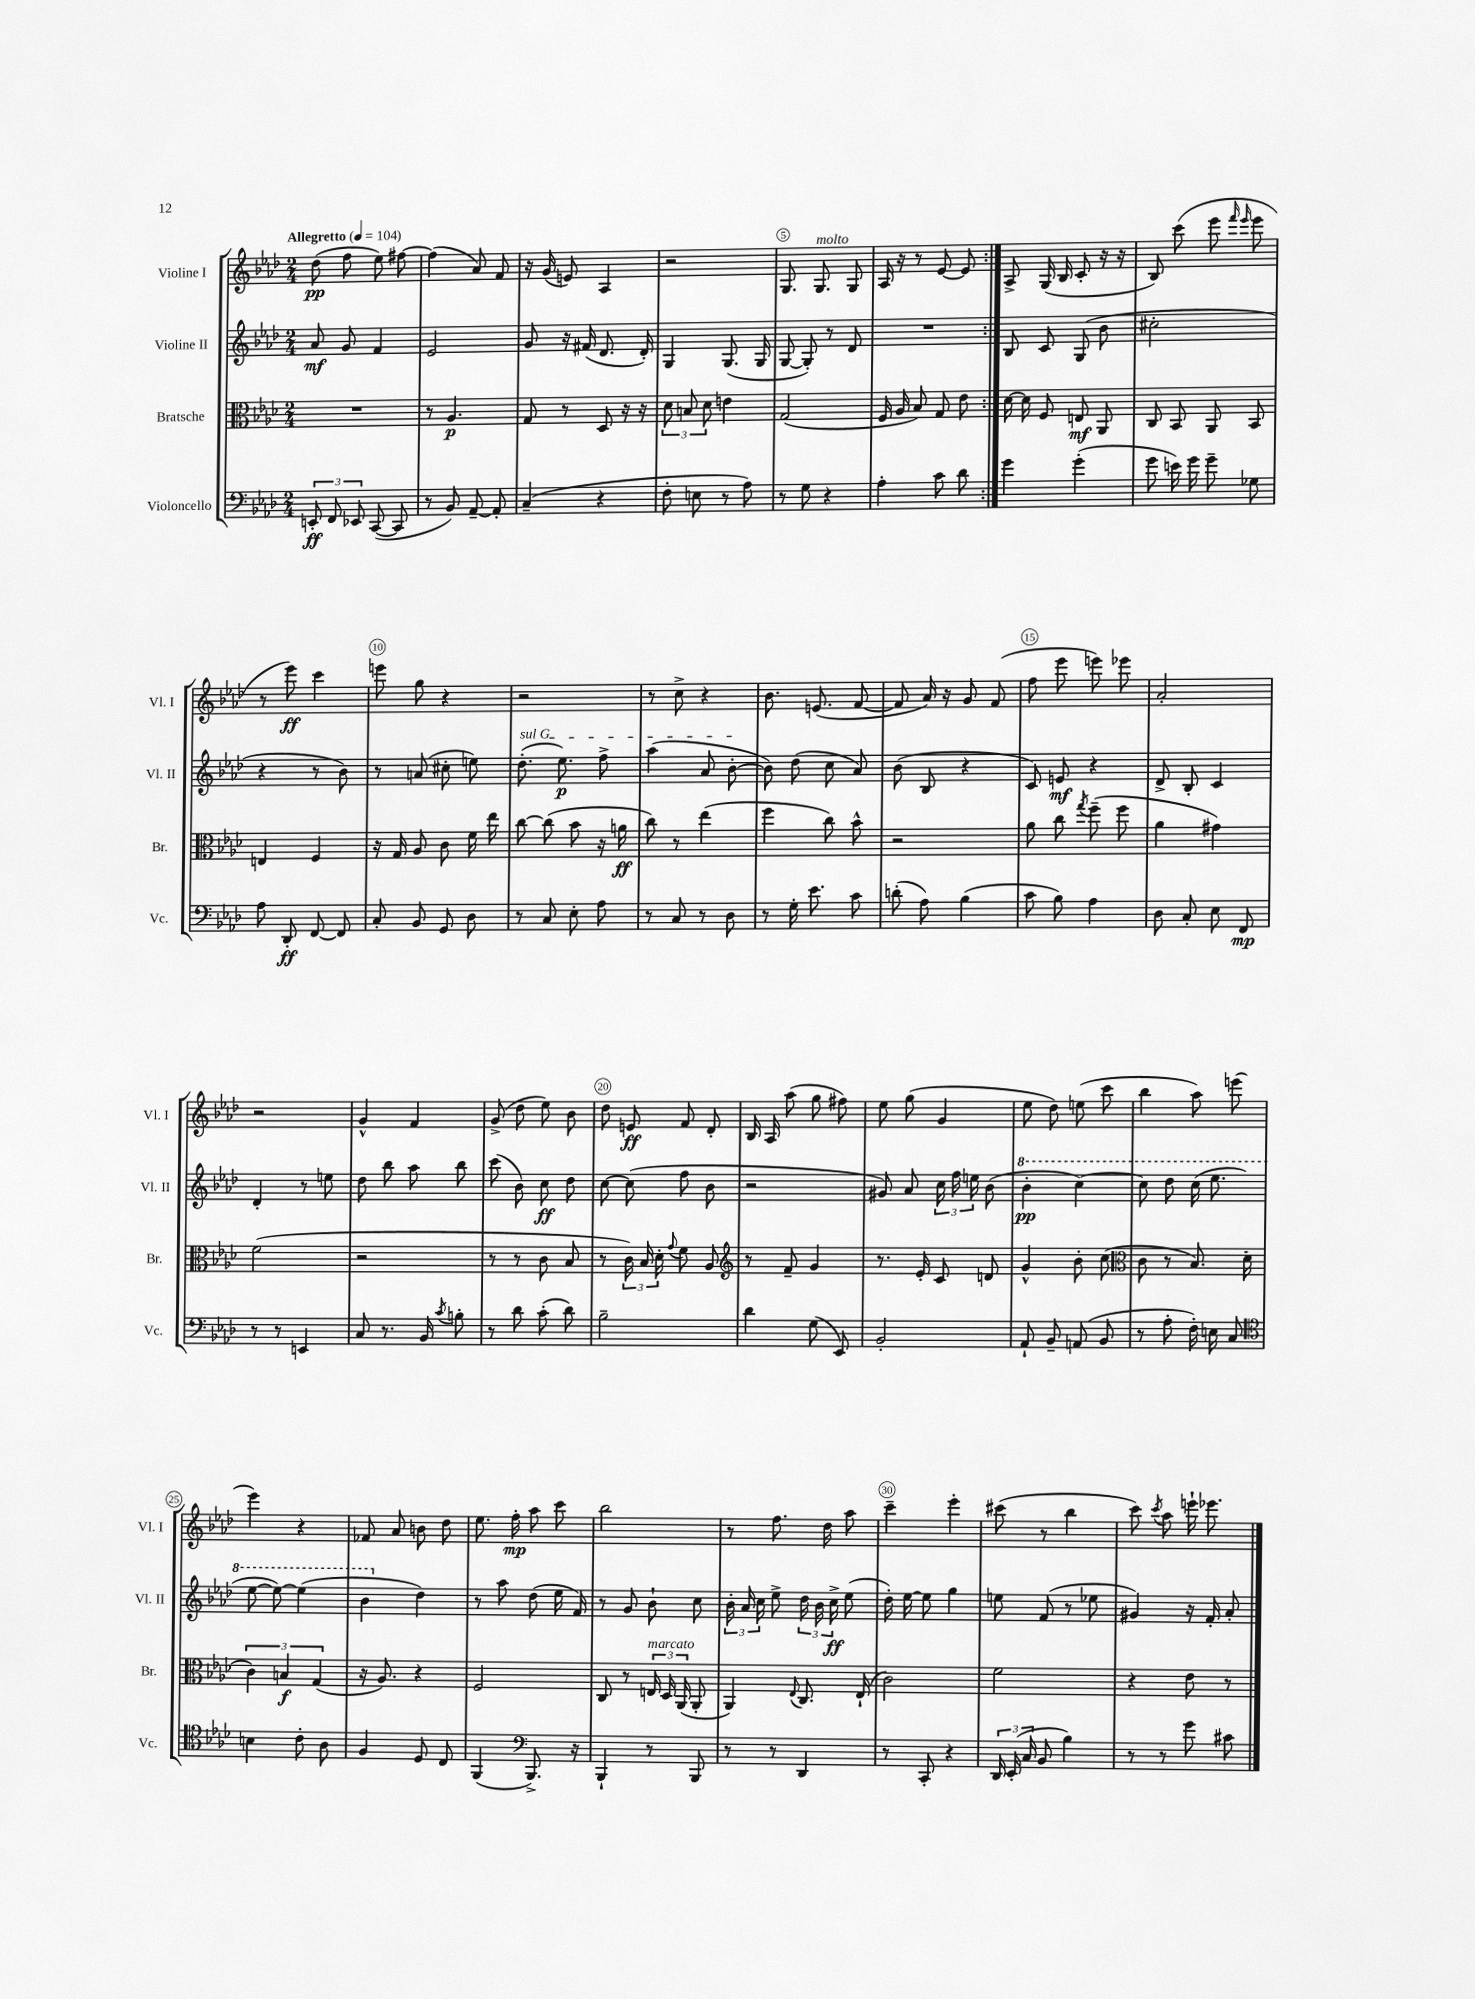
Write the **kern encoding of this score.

**kern	**kern	**kern	**kern
*staff4	*staff3	*staff2	*staff1
*clefF4	*clefC3	*clefG2	*clefG2
*k[b-e-a-d-]	*k[b-e-a-d-]	*k[b-e-a-d-]	*k[b-e-a-d-]
*M2/4	*M2/4	*M2/4	*M2/4
*MM104	*MM104	*MM104	*MM104
12EE'	2r	8a-	(8dd-
12FF	.	.	.
.	.	8g	8ff
12EE-	.	.	.
([8CC	.	4f	8ee-)
8CC]	.	.	[8ff#
=	=	=	=
8r	8r	2e-	(4ff#]
8BB-)	4.A-	.	.
[8AA-~	.	.	8a-)
8AA-']	.	.	8f
=	=	=	=
(4C~	8G	8g	16r
.	.	.	(16g
.	8r	16r	8e)
.	.	(16f#	.
4r	8D-	8.d-	4A-
.	16r	.	.
.	16r	16d-')	.
=	=	=	=
8F'	12d-	4G	2r
.	12B	.	.
8E	.	.	.
.	12d-	.	.
8r	4e	(8.G	.
8A-)	.	.	.
.	.	16G	.
=	=	=	=
8r	(2G	[8G	8.G
8G	.	8G'])	.
.	.	.	8.G
4r	.	8r	.
.	.	8d-	8G
=	=	=	=
4A-'	16F	2r	16A-
.	16A-	.	16r
.	8B-)	.	8r
8c	8G	.	[8e-
8d-	8e-	.	8e-]
=:|!	=:|!	=:|!	=:|!
4g	[16d-	8B-	8A-^
.	16d-]	.	.
.	8F	8c	(16G
.	.	.	16B-
(4g'	8E	(8G	8c'
.	8AA-	8b-	16r
.	.	.	16r
=	=	=	=
8g	8C	2cc#'	8B-)
16e)	8BB-	.	(8ccc
16g	.	.	.
8g~	8AA-	.	8eee-
.	.	.	16qqfff
.	.	.	16qqeee-
8G-	8BB-	.	8eee-
=	=	=	=
8A-	4E	4r	8r
8DD-'	.	.	8eee-)
[8FF	4F	8r	4ccc
8FF]	.	8b-)	.
=	=	=	=
8C'	16r	8r	8eee
.	16G	.	.
8BB-	8A-	(8a	8gg
8GG	8c	8cc#'	4r
8D-	16f	8ee)	.
.	16ee-	.	.
=	=	=	=
8r	[8cc	(8.dd-'	2r
8C	(8cc]	.	.
.	.	8.ee-)	.
8E-'	8b-	.	.
8A-	16r	8ff^	.
.	16a	.	.
=	=	=	=
8r	8cc)	(4aa-	8r
8C	8r	.	8cc^
8r	(4ee-	8a-	4r
8D-	.	[8b-'	.
=	=	=	=
8r	4ff	8b-])	8.b-
16G'	.	(8dd-	.
8.e-	.	.	(8.e
.	8cc)	8cc	.
8c	8b-^^	8a-)	[8f
=	=	=	=
(8d'	2r	(8b-	8f]
8A-)	.	8B-	16a-)
.	.	.	16r
(4B-	.	4r	8g
.	.	.	(8f
=	=	=	=
8c	8a-	8c)	8ff
8B-)	8cc	8e	8eee-
.	8qgg	.	.
4A-	(8ff~	4r	8eee)
.	8ff	.	8eee-
=	=	=	=
8D-	4a-	8d-^	2a-'
8C'	.	8B-'	.
8E-	4g#)	4c	.
8FF	.	.	.
=	=	=	=
8r	(2f	4d-'	2r
8r	.	.	.
4EE	.	8r	.
.	.	8ee	.
=	=	=	=
8C	2r	8dd-	4g^^
8.r	.	8bb-	.
.	.	8aa-	4f
16BB-	.	.	.
8qc	.	.	.
8B'	.	8bb-	.
=	=	=	=
8r	8r	(8ccc	(8g^
8d-	8r	8b-)	8dd-
(8c'	8c	8cc	8ee-)
8d-)	8B-	8dd-	8b-
=	=	=	=
2B-~	8r	[8cc	8dd-
.	24c)	(8cc]	8e
.	24B-	.	.
.	24d-'	.	.
.	8qqg	.	.
.	8f	8ff	8f
.	8A-	8b-	8d-'
=	=	=	=
*	*clefG2	*	*
4d-	8r	2r	16B-
.	.	.	16A-
.	8f~	.	(8aa-
(8G	4g	.	8gg
8EE-)	.	.	8ff#)
=	=	=	=
2BB-'	8.r	8g#)	8ee-
.	.	8a-	(8gg
.	16e-'	.	.
.	8c	24cc	4g
.	.	24ff	.
.	.	24ee	.
.	8d	(8b-	.
=	=	=	=
8AA-`	4g^^	4bb-'	8ee-
8BB-~	.	.	8dd-)
(8AA	8b-'	[4ccc)	(8ee
8BB-	(8cc	.	8ccc
=	=	=	=
*	*clefC3	*	*
8r	8c	8ccc]	4bb-
8A-'	8r	8ddd-	.
16F')	8.B-)	(16ccc	8aa-)
16E	.	8.eee-	.
8C	.	.	(8eee
.	(16d-	.	.
=	=	=	=
*clefC4	*	*	*
4B	6c)	[8eee-	4eee-)
.	.	8eee-_)	.
.	6B	.	.
8c'	.	(4eee-]	4r
.	(6G	.	.
8A-	.	.	.
=	=	=	=
4F	16r	4bb-	8f-
.	8.A-)	.	.
.	.	.	8a-
8D-	4r	4dd-)	8b
8C	.	.	8dd-
=	=	=	=
(4FF	2F	8r	8.ee-
.	.	8aa-	.
.	.	.	16ff'
*clefF4	*	*	*
8.BBB-^)	.	(8dd-	8aa-
.	.	16ee-	8ccc
16r	.	16f)	.
=	=	=	=
4BBB-`	8C	8r	2bb-
.	8r	8g	.
8r	24E	8b-`	.
.	24D-	.	.
.	(24AA-	.	.
8BBB-	8AA-'	8cc	.
=	=	=	=
8r	4AA-)	24b-'	8r
.	.	24a-	.
.	.	24cc	.
8r	.	8ee-^	8.ff
.	8qqE-	.	.
4DD-	8.C	24dd-	.
.	.	24b-	.
.	.	.	16dd-
.	.	24cc^	.
.	.	(8ee-	8aa-
.	(16E-`	.	.
=	=	=	=
8r	2c)	16dd-')	4ccc~
.	.	[16ee-	.
8CC'	.	8ee-]	.
4r	.	4gg	4eee-'
=	=	=	=
24DD-	2f	8ee	(8ccc#
(24EE-'	.	.	.
24C	.	.	.
8BB-	.	(8f	8r
4B-)	.	8r	4bb-
.	.	8ee-	.
=	=	=	=
8r	4r	4g#)	8ccc)
.	.	.	8qccc
8r	.	.	8aa-
8g	8e-	16r	16eee`
.	.	16f'	8.eee-
8c#	8r	8a-'	.
==	==	==	==
*-	*-	*-	*-
